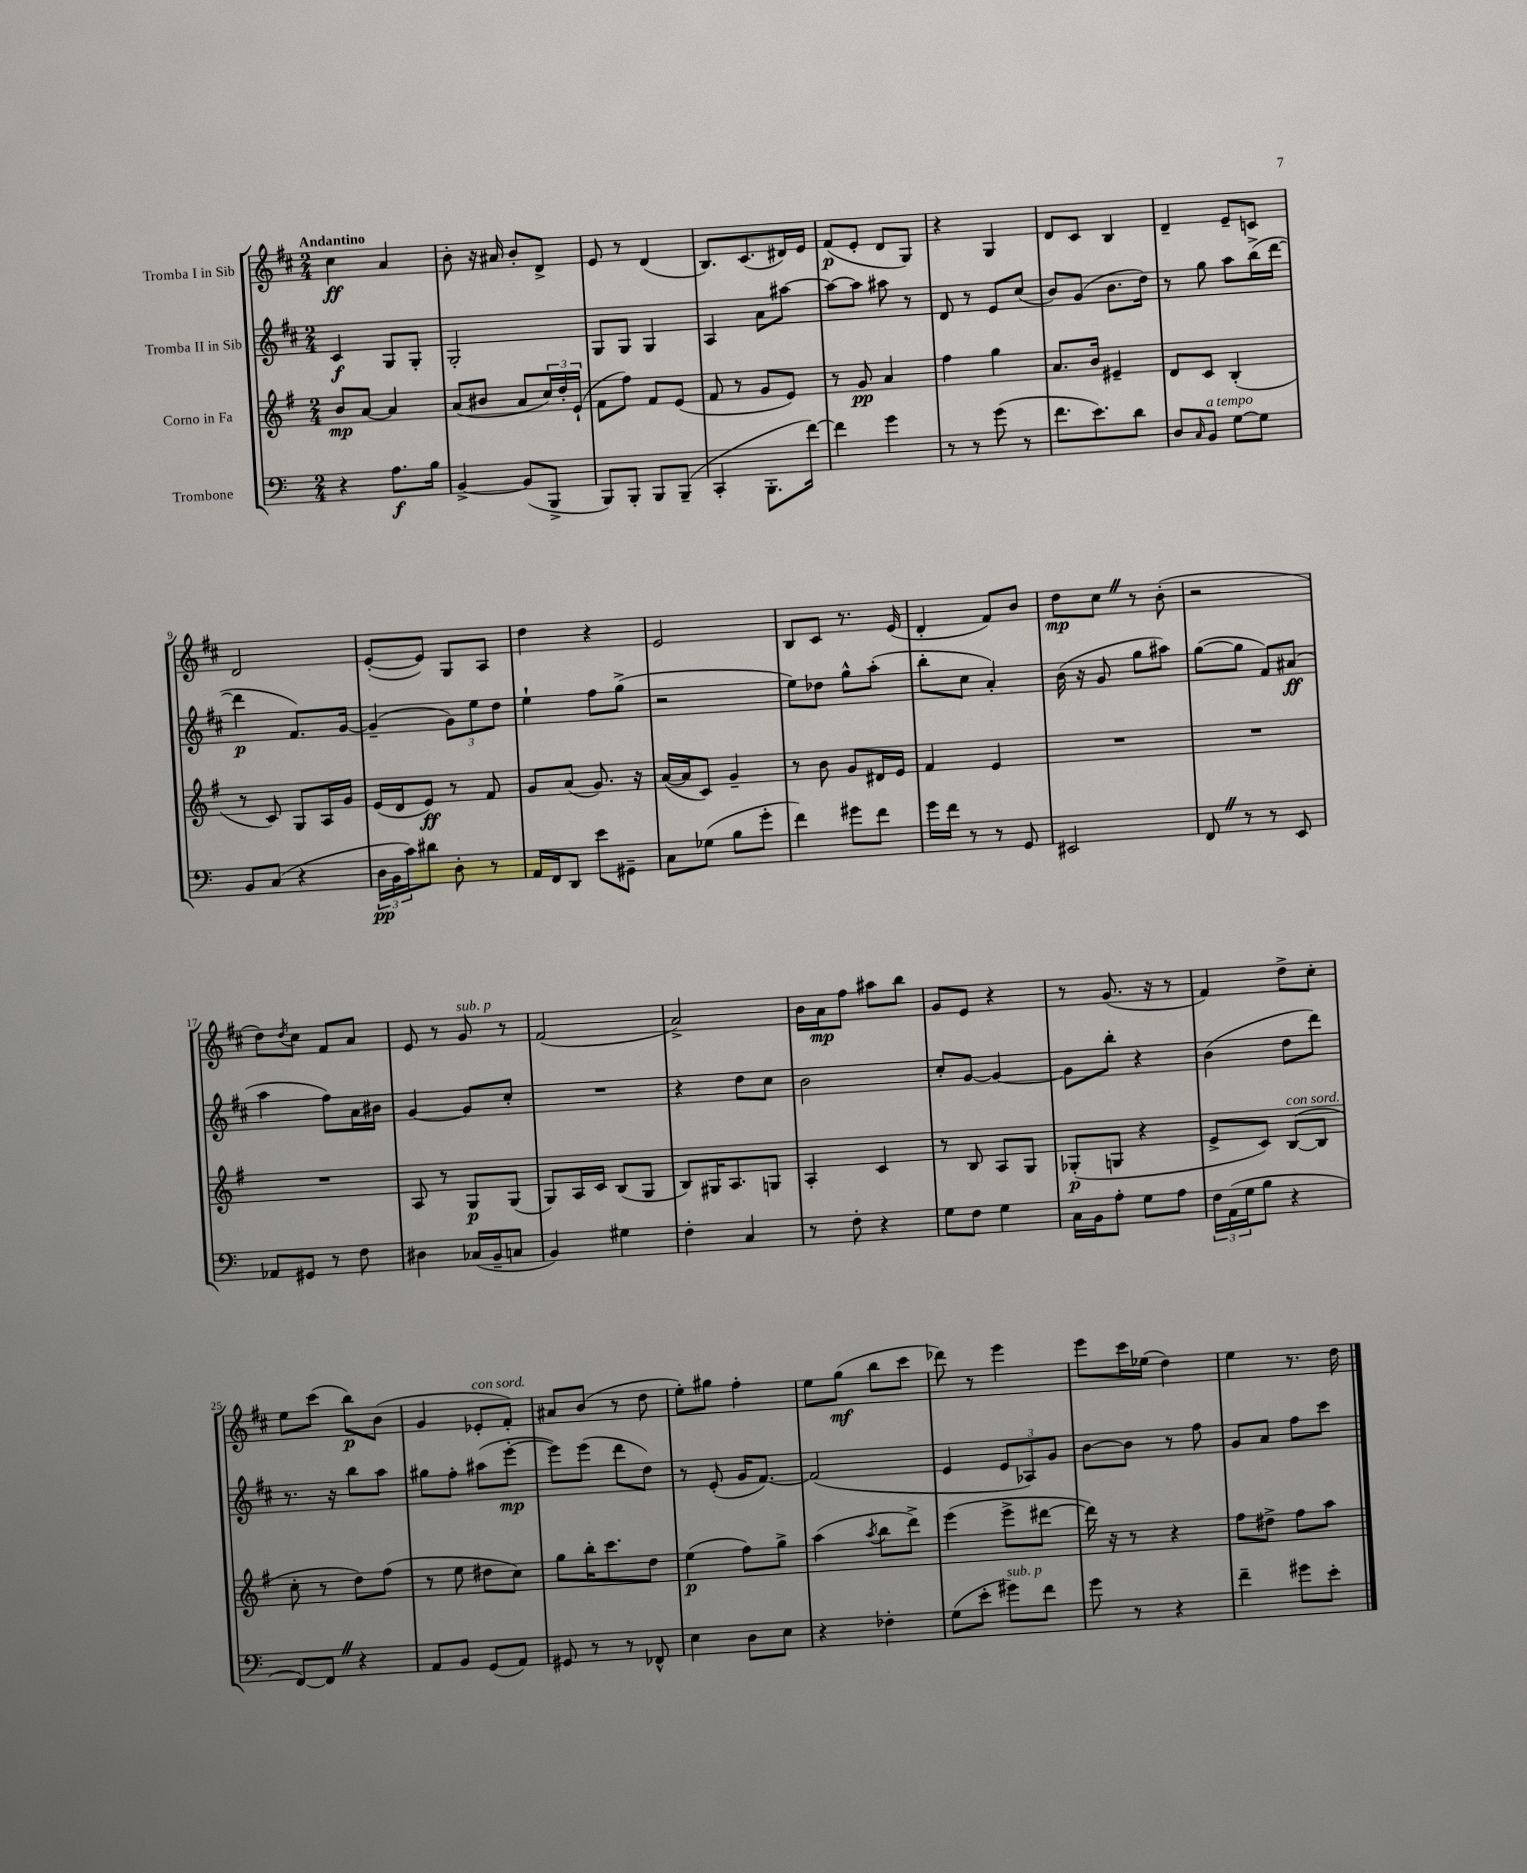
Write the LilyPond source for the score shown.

<<
\new StaffGroup <<
\new Staff = "s0" \with { instrumentName = "Tromba I in Sib" } {
    \clef treble \key d \major \numericTimeSignature \time 2/4 \tempo "Andantino"
    cis''4\ff a'4 |
    b'8-. r16 ais'16 b'8-. d'8-> |
    e'8 r8 d'4( |
    b8.) cis'8.( dis'16) e'16 |
    fis'8\p( e'8-. d'8 g8) |
    r4 g4 |
    d'8 cis'8 b4 |
    d'4-- e'8-- c'8 |
    d'2 |
    e'8~-.( e'8) g8 a8 |
    d''4 r4 |
    e'2 |
    b8 cis'8 r8. e'16( |
    d'4-. fis'8) b'8 |
    d''8\mp cis''8 \once \override BreathingSign.text = \markup { \musicglyph "scripts.caesura.straight" } \breathe r8 b'8-.( |
    r2 |
    d''8) \acciaccatura { d''8 } cis''8 fis'8 a'8 |
    e'8 r8 g'8^\markup { \italic "sub. p" } r8 |
    fis'2( |
    a'2->) |
    b'16 a'16\mp fis''8 ais''8 b''8 |
    g'8 e'8 r4 |
    r8 g'8.( r16 r8 |
    fis'4) d''8-> cis''8-. |
    e''8 cis'''8( b''8\p) b'8( |
    g'4 ees'8-.^\markup { \italic "con sord." } fis'8-.) |
    ais'8 b'8( r8 d''8 |
    e''8-.) gis''8 fis''4-. |
    e''8 g''8\mf( b''8 cis'''8 |
    des'''8) r8 e'''4 |
    e'''8 cis'''16 ees''16( d''4) |
    e''4 r8. d''16 \bar "|." |
}
\new Staff = "s1" \with { instrumentName = "Tromba II in Sib" } {
    \clef treble \key d \major \numericTimeSignature \time 2/4
    cis'4\f g8 g8-. |
    g2-. |
    g8 g8 g4 |
    a4 a'8 ais''8~ |
    ais''8~ ais''8 ais''8 r8 |
    d'8 r8 e'8 cis''8( |
    b'8) g'8( b'8. d''16) |
    r8 g''8 a''8 b''16->( d'''16~ |
    d'''4\p fis'8.) g'16~ |
    g'4--( \tuplet 3/2 { g'8) e''8 d''8 } |
    e''4-! fis''8 g''8->( |
    r2 |
    e''8) des''8 g''8-^ a''8-.( |
    b''8-. cis''8 a'4-.) |
    b'16( r16 g'8 g''8 ais''8) |
    g''8~( g''8 fis'8) ais'8\ff( |
    a''4 fis''8) a'16 bis'16 |
    g'4~ g'8 cis''8-. |
    R2 |
    r4 d''8 cis''8 |
    b'2 |
    cis''8-. g'8~ g'4~ |
    g'8 b''8-. r4 |
    b'4( d''8 d'''8) |
    r8. r16 b''8 a''8 |
    gis''8 fis''8-. ais''8( e'''8~-.\mp |
    e'''8) e'''8( d'''8 d''8) |
    r8 e'8-.( g'16 fis'8.~) |
    fis'2( |
    e'4 \tuplet 3/2 { e'8 aes8) g'8 } |
    b'8~ b'8 r8 fis''8 |
    g'8 a'8 fis''8 cis'''8 \bar "|." |
}
\new Staff = "s2" \with { instrumentName = "Corno in Fa" } {
    \clef treble \key g \major \numericTimeSignature \time 2/4
    b'8\mp a'8~ a'4 |
    a'8( bis'8 a'8 \tuplet 3/2 { c''16) d''16-. e'16-!( } |
    fis'8 fis''8) fis'8 e'8( |
    fis'8 r8 g'8 e'8) |
    r8 g'8\pp a'4 |
    fis''4 g''4 |
    a'8. b'16 eis'4-- |
    d'8 c'8 b4-.( |
    r8 c'8) g8 a16 g'16 |
    e'16( d'16 e'8\ff) r8 fis'8 |
    g'8 a'8( g'8.) r16 |
    a'16~( a'16 c'8) g'4-- |
    r8 b'8 g'8 dis'16 e'16 |
    fis'4 e'4 |
    R2 |
    R2 |
    R2 |
    a8 r8 g8\p g8( |
    g8) a16 c'16 b8( g8 |
    b8) gis16 a8. g8 |
    a4-. c'4 |
    r8 b8 a8 g8 |
    ges8-.\p( g8 r4 |
    e'8-> c'8) b8~^\markup { \italic "con sord." }( b8 |
    c''8-. r8 d''8) fis''8( |
    r8 e''8 dis''8 c''8) |
    g''8 b''16-. c'''8. d''8 |
    e''4\p( fis''8) g''8-> |
    a''4( \acciaccatura { a''8 } b''8 d'''8->) |
    e'''4( e'''8-> dis'''8~ |
    dis'''16) r16 r8 r4 |
    fis''8 dis''8-> fis''8 a''8 \bar "|." |
}
\new Staff = "s3" \with { instrumentName = "Trombone" } {
    \clef bass \key c \major \numericTimeSignature \time 2/4
    r4 a8.\f b16 |
    b,4~-> b,8( b,,8-> |
    b,,8) b,,8-. b,,8 b,,8--( |
    c,4-. b,,8.-. f'16~) |
    f'4 g'4 |
    r8 r8 g'8( r8 |
    f'8. e'8.) d'8 |
    d8 \grace { c16 } b,8^\markup { \italic "a tempo" } g8~ g8 |
    b,8 c8( r4 |
    \tuplet 3/2 { d16\pp b,16 c'16) } dis'8 d8-. r8 |
    a,16 f,16 d,8 e'8 gis,8-- |
    c8 ges8( b8 g'8-. |
    f'4) gis'8 f'8 |
    g'16 f'16 r8 r8 g,8 |
    eis,2 |
    f,8 \once \override BreathingSign.text = \markup { \musicglyph "scripts.caesura.straight" } \breathe r8 r8 e,8 |
    aes,8 gis,8 r8 f8 |
    dis4 ces16( b,16-- c8 |
    b,4) gis4 |
    f4-. c4 |
    r8 f8-. r4 |
    g8 f8 g4 |
    c16 b,16 a8-. g8 a8 |
    \tuplet 3/2 { f16 a,16( g16 } b8 r4 |
    f,8~) f,8 \once \override BreathingSign.text = \markup { \musicglyph "scripts.caesura.straight" } \breathe r4 |
    a,8 b,8 g,8( a,8) |
    gis,8 r8 r8 fes,8-^ |
    e4 d8 e8 |
    r4 fes4-. |
    g8( e'8-. gis'8^\markup { \italic "sub. p" }) f'8 |
    g'8 r8 r4 |
    f'4-- gis'8 e'8-. \bar "|." |
}
>>
>>
